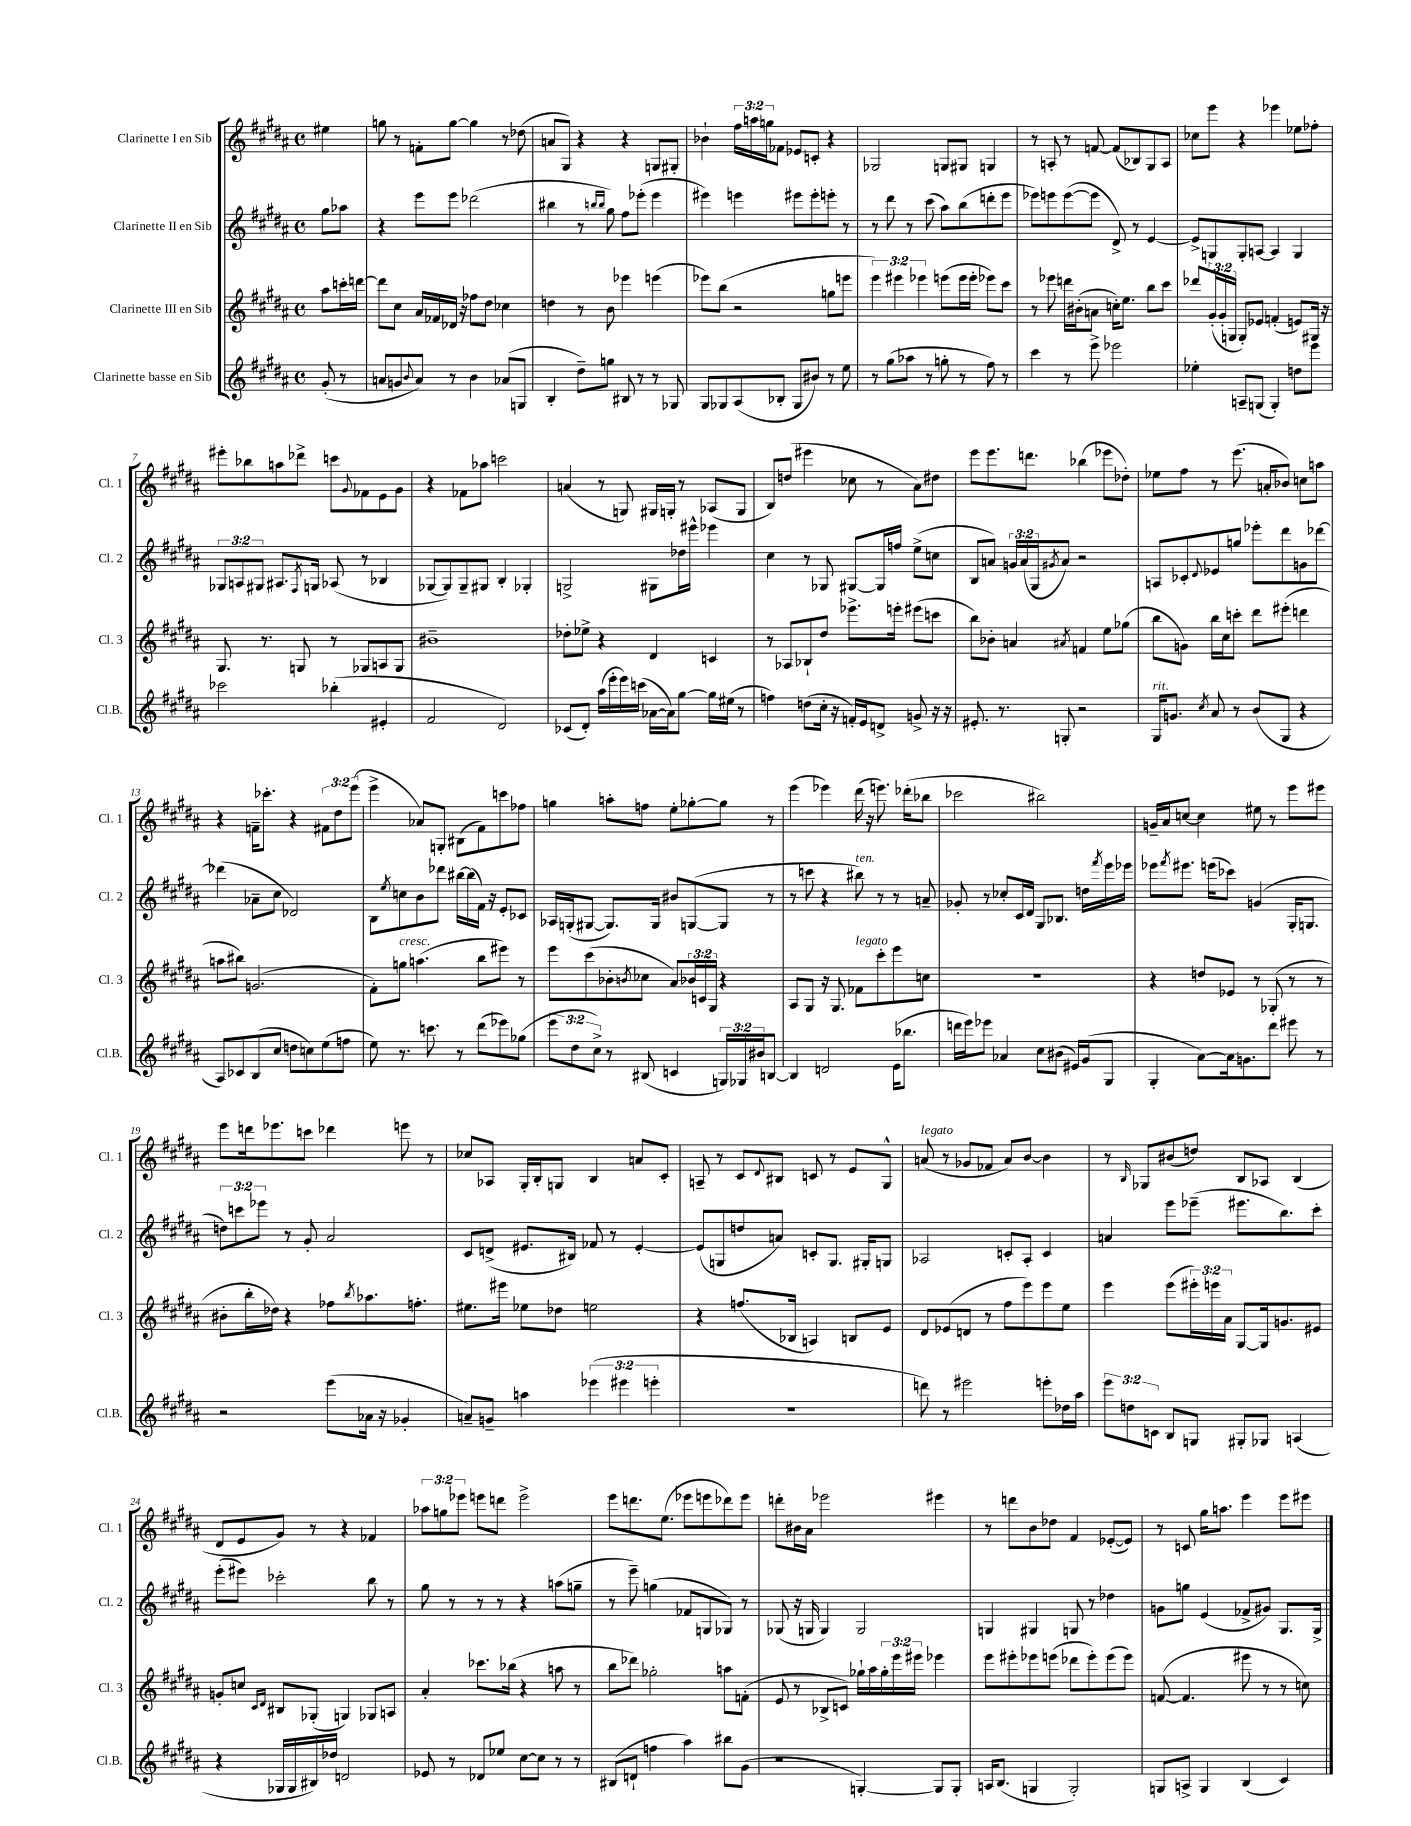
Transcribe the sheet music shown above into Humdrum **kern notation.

**kern	**kern	**kern	**kern
*part4	*part3	*part2	*part1
*staff4	*staff3	*staff2	*staff1
*I"Clarinette basse en Sib	*I"Clarinette III en Sib	*I"Clarinette II en Sib	*I"Clarinette I en Sib
*I'Cl.B.	*I'Cl. 3	*I'Cl. 2	*I'Cl. 1
*clefG2	*clefG2	*clefG2	*clefG2
*k[f#c#g#d#a#]	*k[f#c#g#d#a#]	*k[f#c#g#d#a#]	*k[f#c#g#d#a#]
*M4/4	*M4/4	*M4/4	*M4/4
*met(c)	*met(c)	*met(c)	*met(c)
=	=	=	=
(8g#'/	8aa#\L	8gg#\L	4ee#X\
8r	16cccn'\L	8aa-X\J	.
.	[16dddn\JJ	.	.
=1	=1	=1	=1
8an/L	8ddd\L]	4r	8ggn\
8gn/	8cc#\J	.	8r
8qqb/	.	.	.
8a/J)	16a#/LL	8eee\L	8fn'\L
.	16f-X/	.	.
8r	16d-X/JJ	8eee\J	[8gg\J
.	16r	.	.
4b\	8ff-X\L	(2ddd-X\	4gg\]
.	8dd#\J	.	.
(8a-X/L	4cc-X\	.	8r
8Gn/J	.	.	(8dd-X\
=2	=2	=2	=2
4B'/	4ddn\	4bb#X\	8an/L
.	.	.	8G#/J)
8dd#~\L)	8r	8r	4r
.	.	16qqbbn/LL	.
.	.	16qqbb/JJ	.
8ggn\J	8b\	8gg#\)	.
8B#X/	4eee-X\	8ff#\L	4r
8r	.	(8eee-X'\J	.
8r	(4eeen\	4eee-\	8Gn/L
8G-X/	.	.	8G#X'/J
=3	=3	=3	=3
8G#/L	8eee-X\L)	4eee#X\)	4b-X`\
8G-X/	(8bb\J	.	.
(8A#/	2r	4eeen\	24ff#\LL
.	.	.	24aan\
.	.	.	24ggn\J
8B-X'/J	.	.	8f-X\J
8G-/L	.	8eee#X\L	8e-X/L
8b#X/J)	.	8eee#'\	8cn'/J
8r	8ggn\L	8eeen'\J	4r
8ee\	8eeen\J	8r	.
=4	=4	=4	=4
8r	6eee\)	8r	2G-X/
(8gg#\L	.	8ddd#\	.
.	6eee#X\	.	.
8aa-X\J	.	8r	.
.	6eee-X\	.	.
8r	.	(8ccc#\	.
8ggn'\	(8eeen\L	8aa#\L)	8Gn/L
8r	16eee\L	(8bb\	8G#X/J
.	16eee'\JJ	.	.
8ff#\)	8eee-X\L)	8dddn'\	4Gn/
8r	8ccc#\J	8eee\J	.
=5	=5	=5	=5
4ccc#\	8r	8eee-X\L)	8r
.	8eee-X\	8eeen\	8An'/
8r	16dddn\LL	([8eee\	8r
.	(16b#X'\J	.	.
8eee^\	8an\J	8eee\J]	[8fn/
2eee-X\	16ccn'\KL)	8d#^/)	(8f/L]
.	8.ee\J	.	.
.	.	8r	8B-X/)
.	8bb\L	[4e/	8G#/
.	8ccc#\J	.	8A/J
=6	=6	=6	=6
4ee-X'\	8ddd-X/L	8e^/L]	8cc-X\L
.	(24g#'/L	8Gn/	8eee\J
.	24g#'/	.	.
.	24Gn/JJ	.	.
8An~/L	8G'/L)	8G'/	4r
(8Gn/J	8e-X/J	[8An/J	.
4G'/)	(4fn'/	4A/]	4eee-X\
8ddn\L	8en/L)	4G/	8ee-X\L
8eee\J	16G#X/Jk	.	8ff-X'\J
.	16r	.	.
!!LO:LB:g=z
=7	=7	=7	=7
2ccc-X\	8.G#/	12G-X/L	8eee#X'\L
.	.	12An/	.
.	.	.	8bb-X\
.	.	12G#X/J	.
.	8.r	.	.
.	.	8.A#X/L	8aan\
.	8Gn/	.	8ddd-X^\J
.	.	8qF#/	.
.	.	16Gn/Jk	.
(4bb-X'\	8r	(8A-X/	8cccn\L
.	.	.	8qqg#/
.	8G-X/L	8r	8f-X\
4e#X'/	8An/	4B-X/	8e\
.	8G-/J	.	8g#\J
=8	=8	=8	=8
2f#/	1b#X~	[8G-X/L	4r
.	.	8G-/])	.
.	.	8G-~/	8f-X\L
.	.	8G#X/J	8aa-X\J
2d#/)	.	4B'/	2cccn\
.	.	4G-X'/	.
=9	=9	=9	=9
(8c-X/L	8dd-X'\L	2Gn^/	(4an/
8d#'/J)	8ee-X^\J	.	.
(16aa#\LL	4r	.	8r
16eee'\	.	.	.
16eee\)	.	.	8Gn/)
(16cccn\JJ	.	.	.
[16a-X\LL	4d#/	8G#X\L	16G#X/LL
16a-\J])	.	.	16Gn'/JJ
[8gg#\J	.	16dd-X\L	8r
.	.	16eee#X^^\JJ	.
16gg#\LL]	4cn/	4eee-X\	(8A-X/L
(16ee#X\JJ	.	.	.
8r	.	.	8G/J
=10	=10	=10	=10
4ffn\)	8r	4cc#\	8B/L)
.	8A-X/L	.	(8ddn/J
(8ddn\L	8B-X`/	8r	4eee#X\
16cc#'\Jk	8dd#/J	8G-X/	.
16r	.	.	.
16fn'/LL)	8.eee-X^\L	[8G#X/L	8cc-X\
16e/J	.	.	.
8dn^/J	.	16G#/L]	8r
.	16eeen'\Jk	16ffn/JJ	.
8gn^/	(8eee#X\L	(8ee^\L	8a#\L)
16r	8cccn\J	8ccn\J	8dd#X\J
16r	.	.	.
=11	=11	=11	=11
8.e#X'/	8bb\L)	8B/L	8eee\L
.	8b-X'\J	8an/J)	8.eee\
8.r	.	.	.
.	4an/	24gn/LL	.
.	.	(24a/	.
.	.	.	8.dddn\J
.	.	24G#/J	.
.	.	8qg#X/	.
8Gn'/	.	8a/J)	.
.	8qa#X/	.	.
2r	4fn/	2r	(4bb-X\
.	8ee\L	.	8eee-X\L
.	(8gg-X\J	.	8dd-X'\J)
=12	=12	=12	=12
!LO:TX:a:i:t=rit.	!	!	!
16G#/KL	8bb\L	8An/L	8ee-X\L
8.gn/J	.	.	.
.	8gn\J)	8c-X'/	8ff#\J
8qcc#/	.	8qqd#/	.
8a#/	16bb\LL	8e-X/	8r
.	16cc#\J	.	.
8r	8cccn'\J	8ggn/J	(8.eee\
(8b/L	8ddd#\L	8eee-X'\L	.
.	.	.	16an'/KL
8G#/J	(8eee#X'\J	8ddd#\	8b-X/J)
4r	4dddn\	8gn\	8ccn\L
.	.	[8ddd-X\J	8aan\J
!!LO:LB:g=z
=13	=13	=13	=13
8A#/L)	8aan\L	(4ddd-X\]	4r
8c-X/	8bb#X\J)	.	.
(8B/	(2.gn/	8a-X~\L	16fn~\KL
.	.	.	8.ccc-X'\J
8cc#/J	.	8cc#\J	.
8ddn\L	.	2d-X/)	4r
8ccn\)	.	.	.
(8ee\	.	.	12f#X\L
.	.	.	12dd#\
8ffn\J	.	.	.
.	.	.	(12eee\J
=14	=14	=14	=14
8ee\)	8f#'\L)	8B\L	4eee^\
.	.	8qee/	.
!	!LO:TX:a:i:t=cresc.	!	!
8.r	8ggn\J	8ccn\	.
.	(4.aan\	8b\	8a-X/L)
8.cccn\	.	.	.
.	.	8ddd-X\J	8Gn'/J
8r	.	[16bb#X\LL	(8B#X\L
.	.	(16bb#\]	.
(8ddd#\L	8bb\L	16f#\JJ)	8f#\)
.	.	16r	.
8eee-X\)	8eee#X\J)	8e'/L	8cccn\
(8gg-X\J	8r	8c-X/J	8ff-X\J
=15	=15	=15	=15
12eee\L	8eee\L	16A-X/LL	4ggn\
.	.	(16Gn'/J	.
12dd#\	.	.	.
.	(8ccc#\	[8G#X/J	.
12cc#^\J)	.	.	.
8r	8b-X'\	8.G#/L])	8aan'\L
.	8qbn/	.	.
(8B#X/	8cc-X\J	.	8ffn\J
.	.	16G#/Jk	.
4cn/	8a#/L)	8b#X/L	8ee'\L
.	24b-X/L	([8Gn/	[8gg-X'\
.	24cn/	.	.
.	24G#/JJ	.	.
24Gn/LL)	4r	8G/J]	8gg-\J]
24G-X/	.	.	.
24b#X/J	.	.	.
[8Bn/J	.	8r	8r
=16	=16	=16	=16
4B/]	8A#/L	8r	(4eee\
.	8G#/J	8cccn\	.
2dn/	16r	4r	4eee-X\)
.	8.G#/	.	.
!	!	!LO:TX:a:i:t=ten.	!
!	!LO:TX:a:i:t=legato	!	!
.	8f-X\L	8bb#X\)	(16ddd#\
.	.	.	16r
.	8ccc#'\	8r	8.eeen\)
(16e\KL	8eee\	8r	.
8.bb-X\J	.	.	(16ddd-X'\KL
.	8ccn\J	8an~/	8bb-X\J
=17	=17	=17	=17
16dddn\LL	1r	8g-X'/	2ccc-X\
16eee\J)	.	.	.
8eee-X\J	.	8r	.
4a-X/	.	8cc-X'/L	.
.	.	16c#/L	.
.	.	16d#/JJ	.
8cc#\L	.	8G#/L	2bb#X\)
(8b#X\J	.	8.B-X/J	.
16e#X/LL)	.	.	.
(16g#/J	.	16ddn\LL	.
.	.	8qfff#/	.
8G#/J	.	16eee\	.
.	.	16eee-X\JJ	.
=18	=18	=18	=18
4G#'/	4r	8eee-X\L	16gn~/LL
.	.	.	16a#/J
.	.	8qfff#/	.
.	.	8.eee#X\J	[8ccn/J
[8a#\L)	8ddn/L	.	4cc\]
.	.	(16eeen\KL	.
16a#\k]	8e-X/J	8ccc-X\J)	.
8.gn\	.	.	.
.	8r	(4gn/	8ee#X\
8ddd#\J	(8G-X'/	.	8r
8eee#X\	8r	16G#'/KL	8eee\L
.	.	8.Gn/J	.
8r	8r	.	8eee#X\J
!!LO:LB:g=z
=19	=19	=19	=19
2r	8b#X'\L	12ddn\L)	8eee\L
.	.	12cccn\	.
.	16bb'\L	.	16dddn\k
.	.	12eee-X\J	.
.	16dd-X\JJ)	.	8.eee-X\
.	4r	8r	.
.	.	8g#'/	8cccn\J
(8eee\L	8ff-X\L	2a#/	4ddd-X\
.	8qbb/	.	.
16a-X\Jk	8.aa-X\	.	.
16r	.	.	.
4g-X'/	.	.	8eeen\
.	8.ffn'\J	.	.
.	.	.	8r
=20	=20	=20	=20
8an~/L)	8.ee#X\L	8c#/L	8cc-X/L
8gn~/J	.	(8dn^/J	8A-X/J
.	16eee#X\Jk	.	.
4aan\	8ee-X\L	8.e#X/L	16G#'/LL
.	.	.	16B'/J
.	8dd-X\J	.	8Gn/J
.	.	16B#X/Jk)	.
(6eee-X\	2een\	8f-X/	4B/
.	.	8r	.
6eee#X\	.	.	.
.	.	[4e#'/	8an/L
6eeen'\	.	.	.
.	.	.	8c#'/J
=21	=21	=21	=21
1r	4r	(8e#/L]	8An~/
.	.	8Gn/	8r
.	(8.ffn/L	8ddn/	8c#/L
.	.	.	8qqd#/
.	.	8an/J)	8B#X/J
.	16B-X/Jk	.	.
.	4An/)	8cn'/L	8cn/
.	.	8.G/J	8r
.	8Bn/L	.	8e/L
.	.	16G#X'/KL	.
.	8e/J	8Gn/J	8G#^^/J
=22	=22	=22	=22
!	!	!	!LO:TX:a:i:t=legato
8dddn\)	8d#/L	2A-X/	(8an/
8r	(8e-X/	.	8r
2eee#X\	8dn/J	.	8g-X/L
.	8r	.	8f-X/J
.	8ff#\L	8cn'/L	8a/L)
.	8eee\)	8A-'/J	[8b/J
8eeen'\L	8eee\	4c/	4b\]
16dd-X\L	8ee\J	.	.
16aa#\JJ	.	.	.
=23	=23	=23	=23
12eee\L	4eee\	4an/	8r
12ddn\	.	.	.
.	.	.	16qqB/
.	.	.	8G-X/L
12cn\J	.	.	.
8B/L	(8eee\L	8eee\L	(8b#X/
8Gn/J	24eee#X'\L)	(8eee-X~\J	8ddn/J)
.	24eeen\	.	.
.	24a#\JJ	.	.
8G#X'/L	[8G#/L	8.eee#X\L	8B/L
8G-X/J	16G#/k]	.	8A-X/J
.	8.gn/	8.bb\)	.
(4An/	.	.	(4B/
.	8e#X/J	8ccc#'\J	.
!!LO:LB:g=z
=24	=24	=24	=24
4r	8gn'/L	(8eee'\L	8d#/L
.	8ccn/J	8eee#X\J)	8e/
.	16qqc#/LL	.	.
.	16qqd#/JJ	.	.
16G-X/LL	8B#X/L	2ccc-X'\	8g#/J)
16G-/	.	.	.
16B#X/)	(8G-X'/J	.	8r
16dd-X/JJ	.	.	.
2dn/	4Gn/)	.	4r
.	8G-X/L	8bb\	4f-X/
.	8An/J	8r	.
=25	=25	=25	=25
8e-X/	4a#'/	8gg#\	12aa-X\L
.	.	.	12ggn\
8r	.	8r	.
.	.	.	12eee-X\J
8d-X/L	8.ccc-X\L	8r	8eeen\L
8ee-X/J	.	8r	8dddn\J
.	(16bb-X\Jk	.	.
[8cc#\L	4r	4r	2eee^\
8cc#\J]	.	.	.
8r	8aan\	(8aan\L	.
8r	8r	8ggn~\J	.
=26	=26	=26	=26
(8B#X/L	8bb\L	8r	8eee\L
8dn`/J	8ddd-X\J)	8eee~\)	8.dddn\
4ffn\	2gg-X'\	(4ggn\	.
.	.	.	(8.ee\J
4aa#\)	.	8f-X/L	8eee-X\L
.	.	8Gn/	8eeen\
8bb#X\L	8aan\L	8G-X/J)	8ddd-X\)
(8g#\J	(8fn'\J	8r	8eee\J
=27	=27	=27	=27
2r	8e/	(8G-X/	8dddn'\L
.	8r	16r	16b#X\L
.	.	16Gn/	16a#\JJ
.	8B-X^/L	4G/)	2eee-X\
.	8cn/J)	.	.
[4Gn'/)	16gg-X`\LL	2G/	.
.	16aa#\	.	.
.	24gg-'\	.	.
.	24eee\	.	.
.	24eee#X\JJ	.	.
8G/L]	4eee-X\	.	4eee#X\
8G'/J	.	.	.
=28	=28	=28	=28
16An/KL	8eee\L	4Gn/	8r
(8.B/J	.	.	.
.	8eee#X'\	.	8dddn\L
4Gn/	8eee-X\	4G#X/	8b\
.	(8eeen\J	.	8dd-X\J
2G'/)	8ddd-X\L	8Gn/	4f#/
.	8eee'\)	8r	.
.	(8eee\	4dd-X\	([8e-X'/L
.	8eee\J)	.	8e-/J])
=29	=29	=29	=29
8Gn/L	([8fn/	8gn\L	8r
8An^/J	4.f/]	8ggn\J	8cn/
4G/	.	(4e/	16gg#\KL
.	.	.	8.aan\J
(4B/	8eee#X\	8f-X^/L	4eee\
.	8r	8g#X/J)	.
4c#/)	8r	8.G#/L	8eee\L
.	8ccn\)	.	8eee#X\J
.	.	16G#^/Jk	.
==	==	==	==
*-	*-	*-	*-
